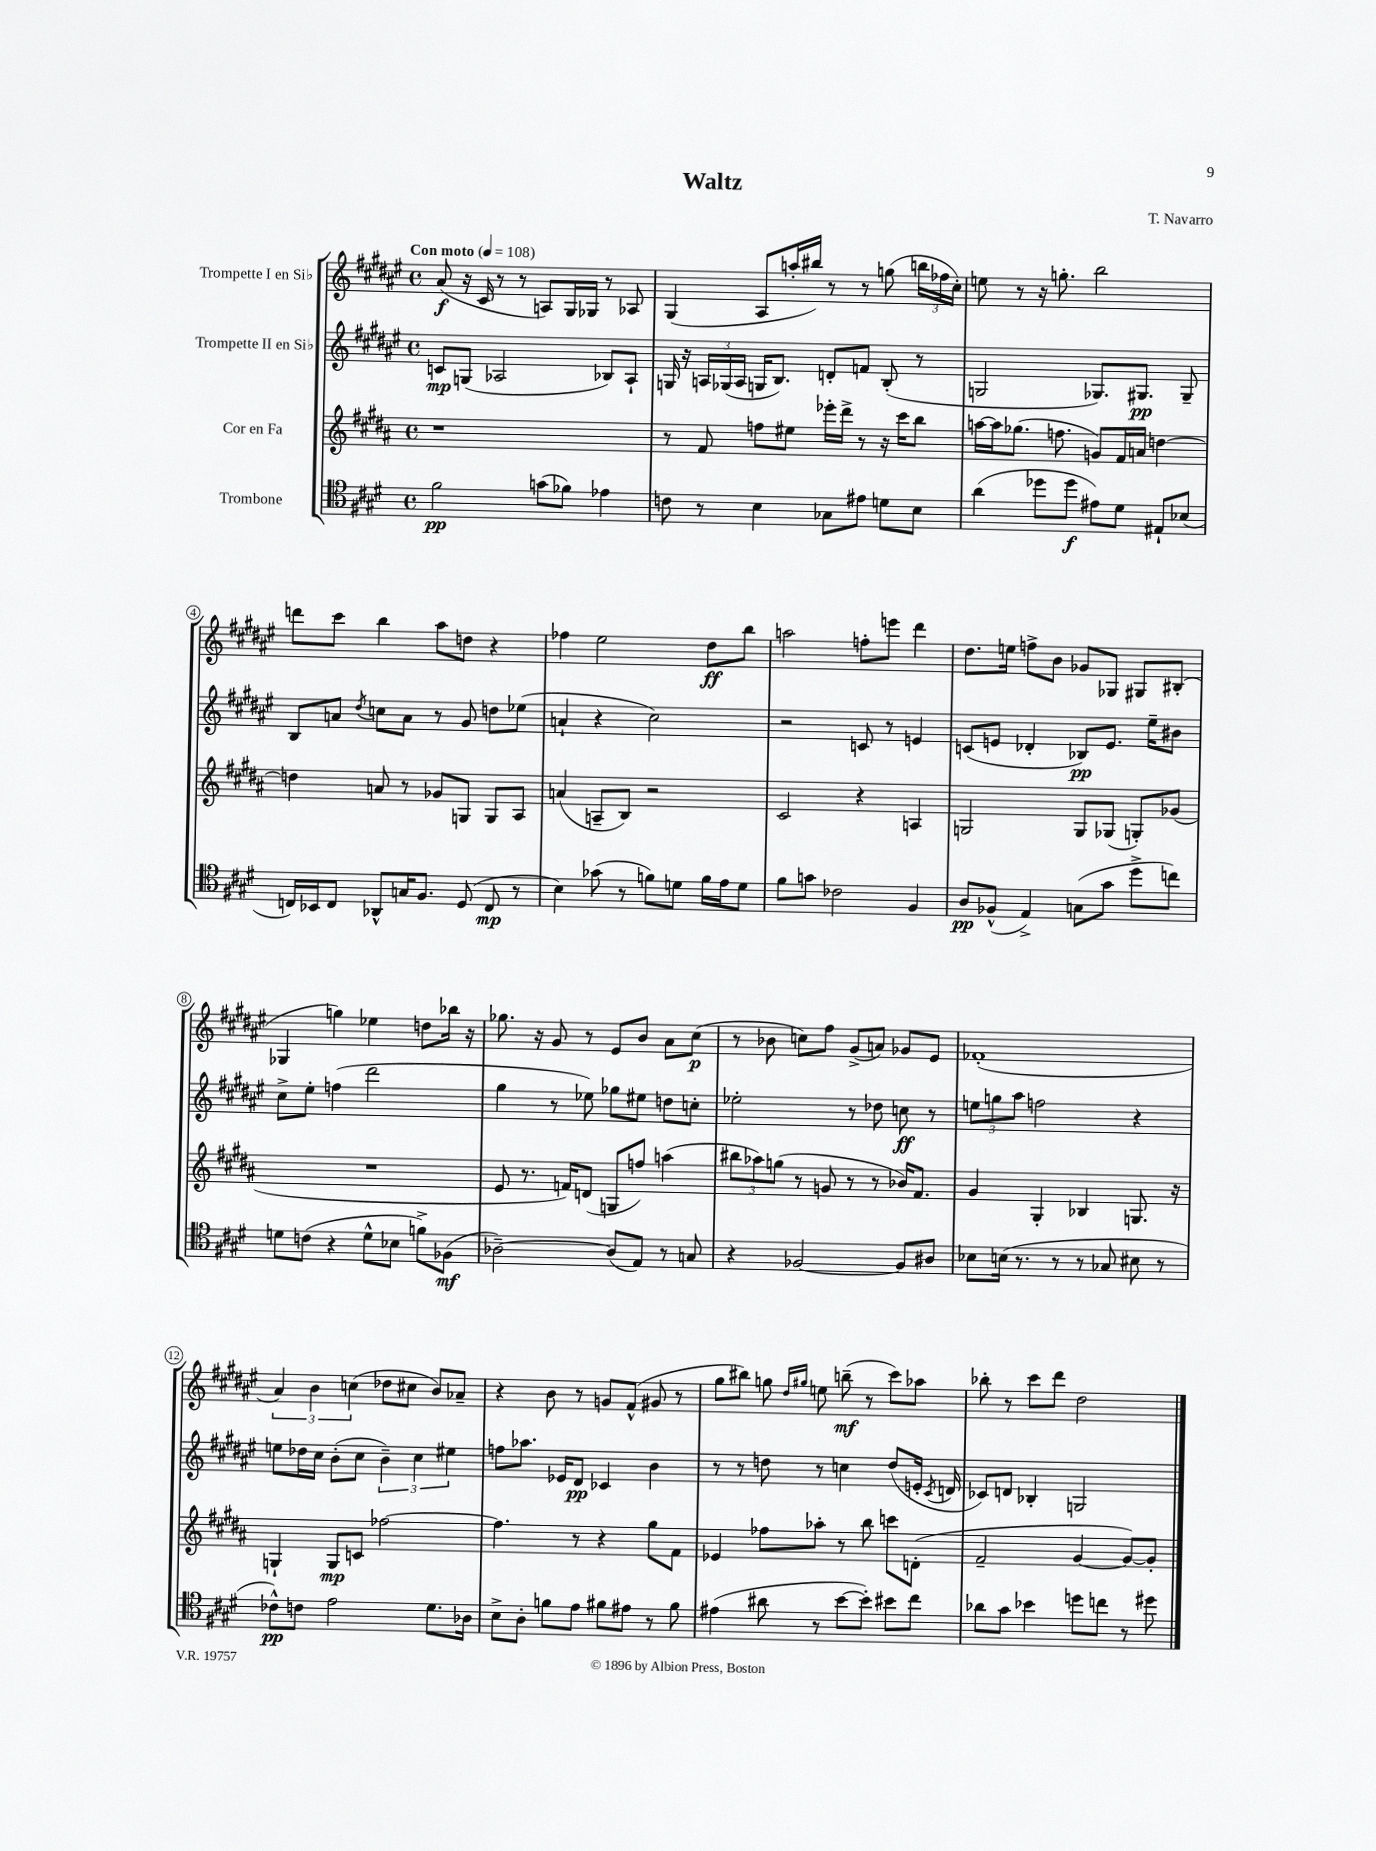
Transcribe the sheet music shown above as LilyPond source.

\header { title = "Waltz" composer = "T. Navarro" }
<<
\new StaffGroup <<
\new Staff = "s0" \with { instrumentName = "Trompette I en Sib" } {
    \clef treble \key fis \major \defaultTimeSignature \time 4/4 \tempo "Con moto" 4 = 108
    \autoBeamOff ais'8\f( r16 cis'16 r8 r8 a8[) gis16 ges16] r8 aes8 |
    gis4( ais8[ a''16-. bis''16]) r8 r8 g''8( \tuplet 3/2 { b''16[ fes''16 cis''16]-.) } |
    e''8 r8 r16 g''8.-. b''2 |
    d'''8[ cis'''8] b''4 ais''8[ d''8] r4 |
    fes''4 eis''2 dis''8[\ff b''8] |
    a''2 f''8[-. e'''8] dis'''4 |
    dis''8.[ e''16] f''8[-> b'8] ges'8[ ges8] gis8[ bis8]-.( |
    ges4 g''4) ees''4 d''8[ bes''16] r16 |
    ges''8. r16 gis'8 r8 eis'8[ b'8] ais'8[ cis''8]\p( |
    r8 bes'8 c''8[) fis''8] gis'8[->( a'8]) ges'8[ eis'8] |
    fes'1-.( |
    \tuplet 3/2 { ais'4) b'4 c''4( } des''8[ cis''8] b'8[) aes'8]-- |
    r4 b'8 r8 g'8[ fis'8]-^( gis'8 r8 |
    gis''8[ bis''8]) g''8 \grace { dis''16[ gis''16] } e''8 b''8--\mf( r8 cis'''8[) aes''8] |
    bes''8-. r8 cis'''8[ dis'''8] dis''2 \bar "|." |
}
\new Staff = "s1" \with { instrumentName = "Trompette II en Sib" } {
    \clef treble \key fis \major \defaultTimeSignature \time 4/4
    \autoBeamOff c'8[\mp g8]( aes2 bes8[) aes8]-! |
    g16 r16 \tuplet 3/2 { a16[ ges16( a16] } g16[ b8.]) d'8[-. f'8] b8-.( r8 |
    g2 ges8.[) gis8.]\pp gis8-- |
    b8[ a'8] \acciaccatura { dis''8 } c''8[ a'8] r8 gis'8 d''8[ ees''8]( |
    a'4-! r4 cis''2) |
    r2 c'8 r8 e'4 |
    c'8[( e'8] des'4-. bes8[\pp) e'8.] eis''16[-- bis'8] |
    cis''8[-> eis''8]-. f''4( dis'''2 |
    gis''4 r8 ees''8) ges''8[ eis''8] d''8[ c''8]-. |
    ees''2-. r8 des''8 c''8\ff r8 |
    \tuplet 3/2 { e''8[ g''8 ais''8] } f''2 r4 |
    e''8[ des''16 cis''16] b'8[-.( cis''8] \tuplet 3/2 { b'4--) cis''4 eis''4 } |
    f''8[ aes''8.] ees'16[ dis'8]\pp ces'4 b'4 |
    r8 r8 d''8 r8 c''4 d''8[( e'16]-. \acciaccatura { cis'8 } d'16 |
    ces'8[) d'8] bes4-. g2 \bar "|." |
}
\new Staff = "s2" \with { instrumentName = "Cor en Fa" } {
    \clef treble \key b \major \defaultTimeSignature \time 4/4
    \autoBeamOff r1 |
    r8 fis'8 f''8[ eis''8] ees'''16[-. dis'''16]-> r8 r16 cis'''16[ b''8] |
    a''16[~ a''16 ges''8.]( f''8. g'8[) fis'16 a'16] d''4~ |
    d''4 a'8 r8 ges'8[ g8] g8[ ais8] |
    a'4( a8[-- b8]) r2 |
    cis'2 r4 a4 |
    g2 g8[ ges8]( g8[-.) ges'8]( |
    R1 |
    e'8 r8. f'16[) d'8]( g8[ f''8]) a''4( |
    \tuplet 3/2 { bis''8[ aes''8) g''8]( } r8 g'8 r8 r8 bes'16[) fis'8.] |
    gis'4 gis4-. bes4 g8. r16 |
    g4-! g8[\mp c'8] fes''2~ |
    fes''4. r8 r4 gis''8[ fis'8] |
    ees'4 fes''8[ aes''8]-. r8 b''8 c'''8[ d'8]-.( |
    fis'2-- gis'4~ gis'8[~) gis'8]-. \bar "|." |
}
\new Staff = "s3" \with { instrumentName = "Trombone" } {
    \clef tenor \key e \major \defaultTimeSignature \time 4/4
    \autoBeamOff fis'2\pp g'8[( fes'8]) ees'4 |
    c'8 r8 b4 ges8[ eis'8] d'8[ b8] |
    a'4( des''8[ des''8]\f eis'8[) dis'8] eis8[-! bes8]( |
    c16[) bes,16 c8] aes,8[-^ g16 fis8.] dis8( c8\mp r8 |
    b4) ges'8( r8 f'8[) d'8] f'16[ e'16 d'8] |
    fis'8[ g'8] ces'2 fis4 |
    a8[\pp fes8]-^( e4->) g8[( gis'8] dis''8[-> c''8]) |
    d'8[ c'8]( r4 d'8[-^ bes8] f'8[->) fes8]\mf( |
    aes2~--) aes8[( e8]) r8 g8 |
    r4 fes2~ fes8[ ais8] |
    bes8[ b16]( r8. r8 r8 ges8 bis8 r8 |
    ces'8[-^\pp) c'8] e'2 dis'8.[ aes16] |
    b8[-> a8]-. f'8[ e'8] fis'8[ eis'8] r8 fis'8 |
    eis'4( ais'8 r8 b'8[~ b'8]-.) bis'8[ cis''8] |
    aes'8[ gis'8] bes'4 d''8[ c''8] r8 dis''8 \bar "|." |
}
>>
>>
\layout { \context { \Score \override BarNumber.stencil = #(make-stencil-circler 0.1 0.3 ly:text-interface::print) } }
